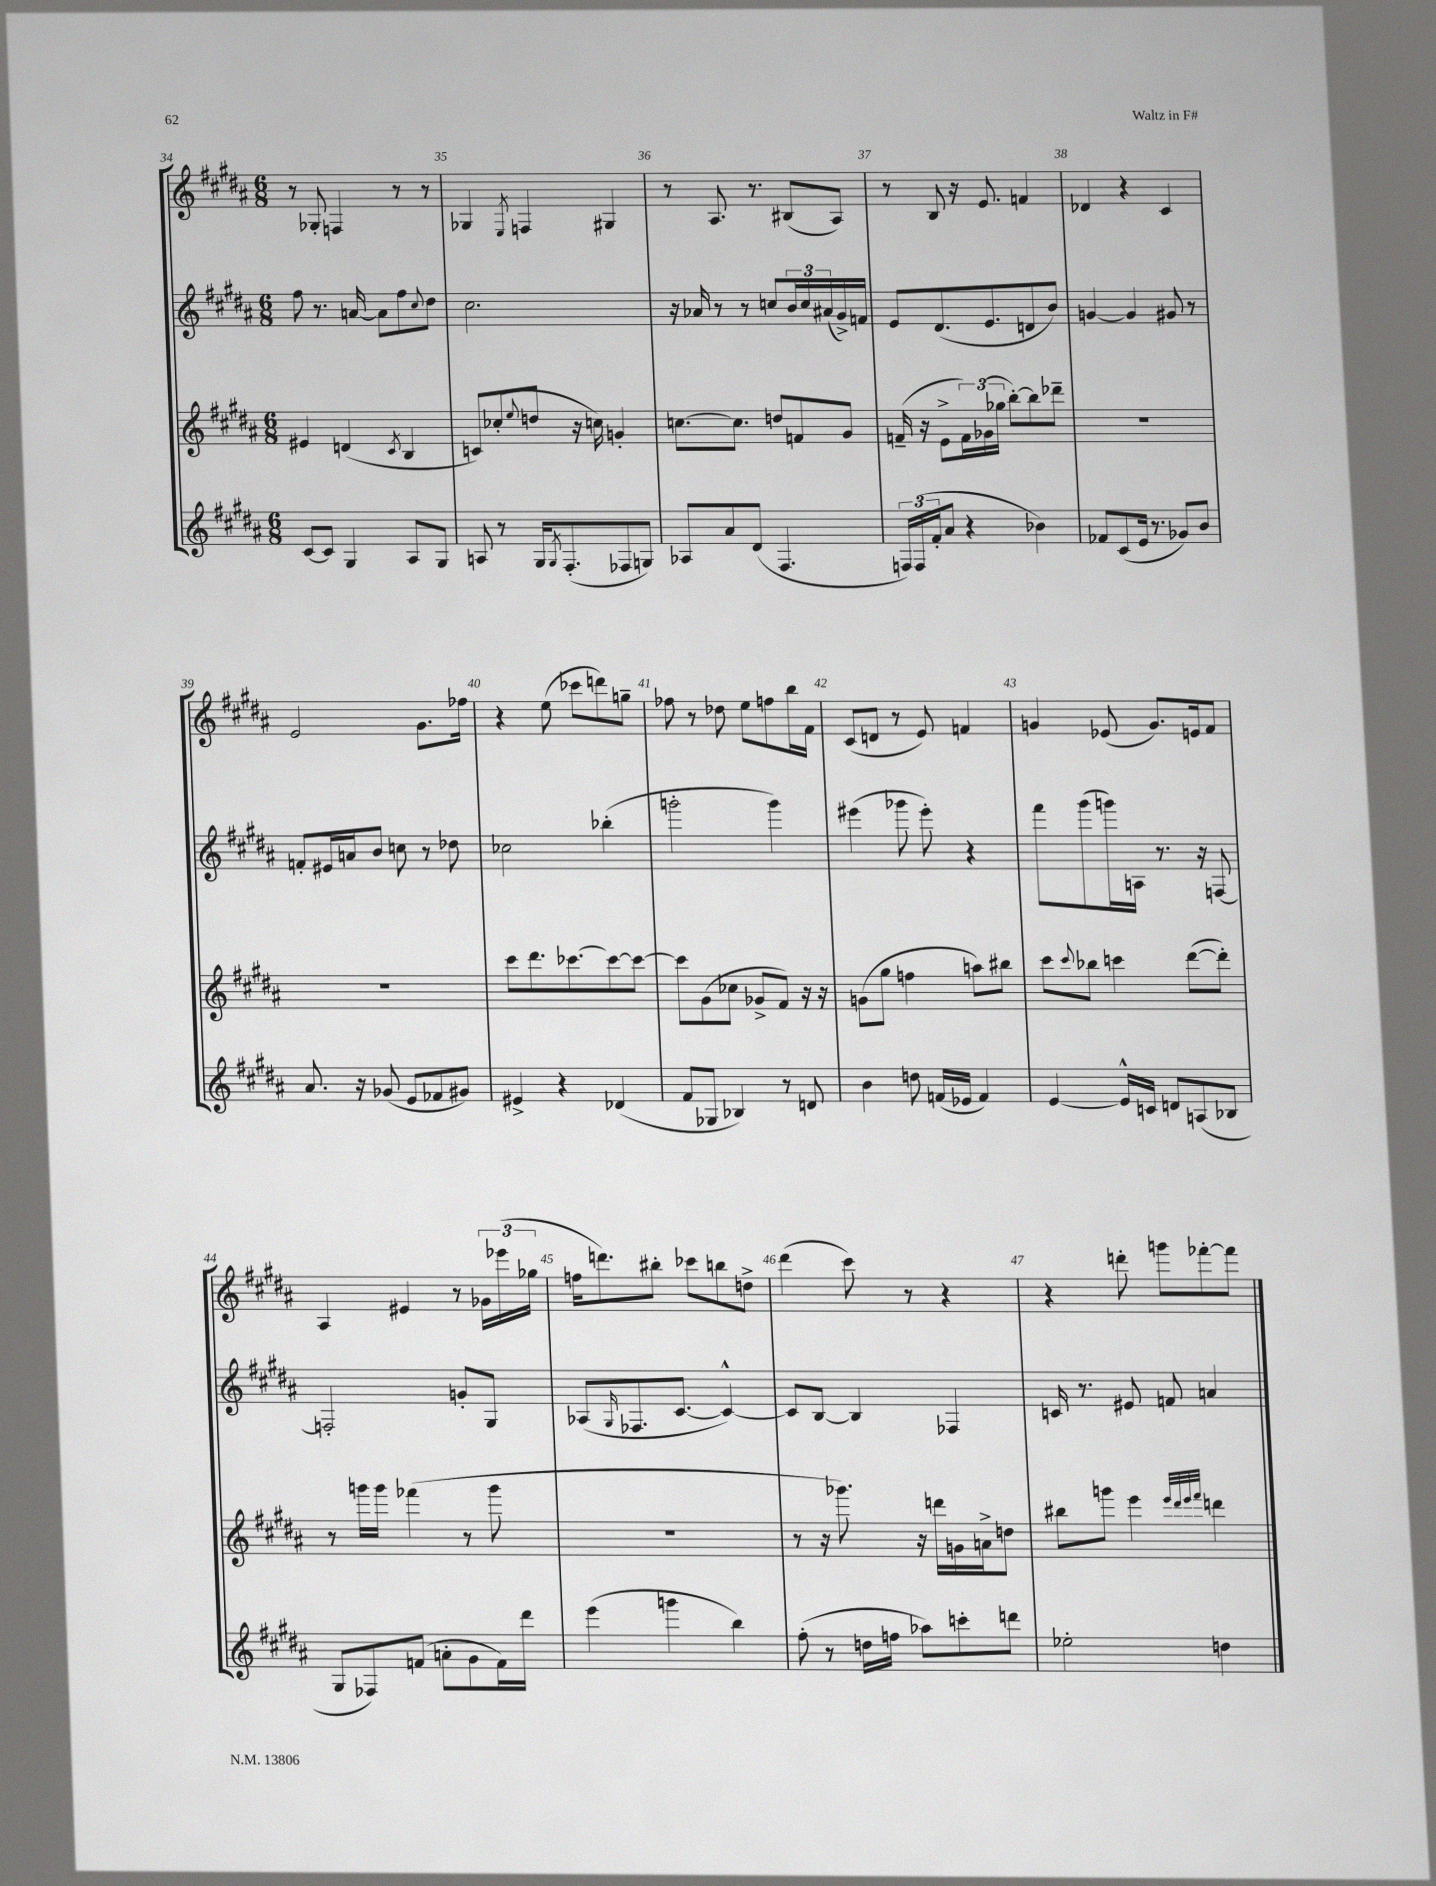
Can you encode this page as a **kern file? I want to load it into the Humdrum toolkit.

**kern	**kern	**kern	**kern
*part4	*part3	*part2	*part1
*staff4	*staff3	*staff2	*staff1
*clefG2	*clefG2	*clefG2	*clefG2
*k[f#c#g#d#a#]	*k[f#c#g#d#a#]	*k[f#c#g#d#a#]	*k[f#c#g#d#a#]
*M6/8	*M6/8	*M6/8	*M6/8
=34	=34	=34	=34
[8c#/L	4e#X/	8ff#\	8r
8c#/J]	.	8.r	8G-X'/
4G#/	(4dn/	.	4Fn/
.	.	[16an/	.
.	.	8a\L]	.
.	8qc#/	.	.
8A#/L	4B/	8ff#\	8r
.	.	8qqcc#/	.
8G#/J	.	8dd#\J	8r
=35	=35	=35	=35
8An/	8cn/L)	2.cc#\	4G-X/
8r	(8cc-X'/	.	.
.	8qqee/	.	8qE/
16G#/KL	8ddn/J	.	4Fn/
8qG#/	.	.	.
(8.F#'/	.	.	.
.	16r	.	.
.	16ccn\)	.	.
8F-X/	4gn'/	.	4G#X/
8Gn/J)	.	.	.
=36	=36	=36	=36
8A-X/L	[8.ccn\L	16r	8r
.	.	16a-X/	.
8a#/	.	8r	8.A#/
.	8.cc\J]	.	.
(8d#/J	.	8r	.
.	.	.	8.r
4.F#/	8ddn/L	8ccn/L	.
.	8fn/	24b/L	(8B#X/L
.	.	24cc/	.
.	.	(24a#X/	.
.	8g#/J	16g#^/)	8A#/J)
.	.	16fn/JJ	.
=37	=37	=37	=37
24Fn/LL)	(16fn~/	8e/L	8r
(24F/	.	.	.
.	16r	.	.
24f#'/J	.	.	.
8a#/J	8e^\L	(8.d#/	8B/
4r	24f\L)	.	16r
.	(24g-X\	.	.
.	.	8.e/	8.e/
.	24gg-X\JJ	.	.
.	[8bb'\L)	.	.
4b-X\)	8bb\]	8dn/	4fn/
.	8ddd-X~\J	8b/J)	.
=38	=38	=38	=38
8f-X/L	2.r	[4gn/	4d-X/
(8c#/	.	.	.
16e/Jk	.	4g/]	4r
8.r	.	.	.
8g-X/L)	.	8g#X/	4c#/
8b/J	.	8r	.
!!LO:LB:g=z
=39	=39	=39	=39
8.a#/	2.r	8fn'/L	2e/
.	.	16e#X/L	.
16r	.	16an/J	.
(8g-X/	.	8b/J	.
8e/L	.	8ccn\	.
8f-X/	.	8r	8.g#\L
8g#X/J)	.	8dd-X\	.
.	.	.	16ff-X\Jk
=40	=40	=40	=40
4e#X^/	8ccc#\L	2cc-X\	4r
.	8.ddd#\	.	.
4r	.	.	(8ee\
.	[8.ccc-X\	.	.
.	.	.	8ccc-X\L
(4d-X/	8ccc-\_	(4bb-X'\	8dddn\)
.	8ccc-\J_	.	8ggn~\J
=41	=41	=41	=41
8f#/L	8ccc-\L]	2gggn'\	8ff-X\
8G-X/J	(8g#\	.	8r
4B-X/)	8cc-X\J	.	8dd-X\
.	8g-X^/L	.	8ee\L
8r	8f#/J)	4ggg\)	8ffn\
8dn/	16r	.	16bb\L
.	16r	.	16f#\JJ
=42	=42	=42	=42
4b\	(8gn\L	(4eee#X\	(8c#/L
.	8gg#\J	.	8dn/J
8ddn\	4ffn\	8ggg-X\	8r
(16fn/LL	.	8eee#'\)	8e/)
16e-X/JJ	.	.	.
4f/)	8aan\L)	4r	4fn/
.	8bb#X\J	.	.
=43	=43	=43	=43
[4e/	8ccc#\L	8fff#\L	4gn/
.	8qqccc#/	.	.
.	8bb-X\J	(8ggg#\	.
16e^^/LL]	4cccn\	16gggn\L)	(8e-X/
16cn/JJ	.	16An\JJ	.
8dn/L	.	8.r	8.g/L)
(8An/	([8ddd#\L	.	.
.	.	16r	16en/k
8B-X/J	8ddd#'\J])	[8Fn/	8f#/J
!!LO:LB:g=z
=44	=44	=44	=44
8G#/L	8r	2Fn'/]	4A#/
8F-X/)	16gggn\LL	.	.
.	16ggg\JJ	.	.
(8fn/J	(4fff-X\	.	4e#X/
8an'\L	.	.	.
8g#\	8r	8gn'/L	8r
16f\L)	8ggg\	8G#/J	24g-X\LL
.	.	.	(24eee-X\
16ddd#\JJ	.	.	.
.	.	.	24gg-X\JJ
=45	=45	=45	=45
(4eee\	2.r	(8A-X/L	16ffn\KL
.	.	.	8.dddn\)
.	.	16qqG#/	.
.	.	8.F-X/	.
4gggn\	.	.	8bb#X'\J
.	.	[8.c#/J	.
.	.	.	8ccc-X\L
4bb\)	.	4c#^^/_)	8bbn\
.	.	.	8ddn^\J
=46	=46	=46	=46
(8ff#'\	8r	8c#/L]	(4ddd#\
8r	16r	[8B/J	.
.	8.ggg-X\)	.	.
16ddn\LL	.	4B/]	8ccc#\)
16ffn\JJ	.	.	.
8aa-X\L)	16r	.	8r
.	16dddn\LL	.	.
8cccn'\	16gn\	4F-X/	4r
.	16an^\J	.	.
8dddn\J	8ddn\J	.	.
=47	=47	=47	=47
2ee-X'\	8bb#X\L	16cn/	4r
.	.	8.r	.
.	8gggn\J	.	.
.	4eee\	8e#X/	8dddn'\
.	.	8fn/	8gggn\L
.	32qqeee/LLL	.	.
.	32qqddd#/	.	.
.	32qqeee/	.	.
.	32qqfff#/JJJ	.	.
4ddn\	4dddn\	4an/	[8fff-X'\
.	.	.	8fff-\J]
==	==	==	==
*-	*-	*-	*-
